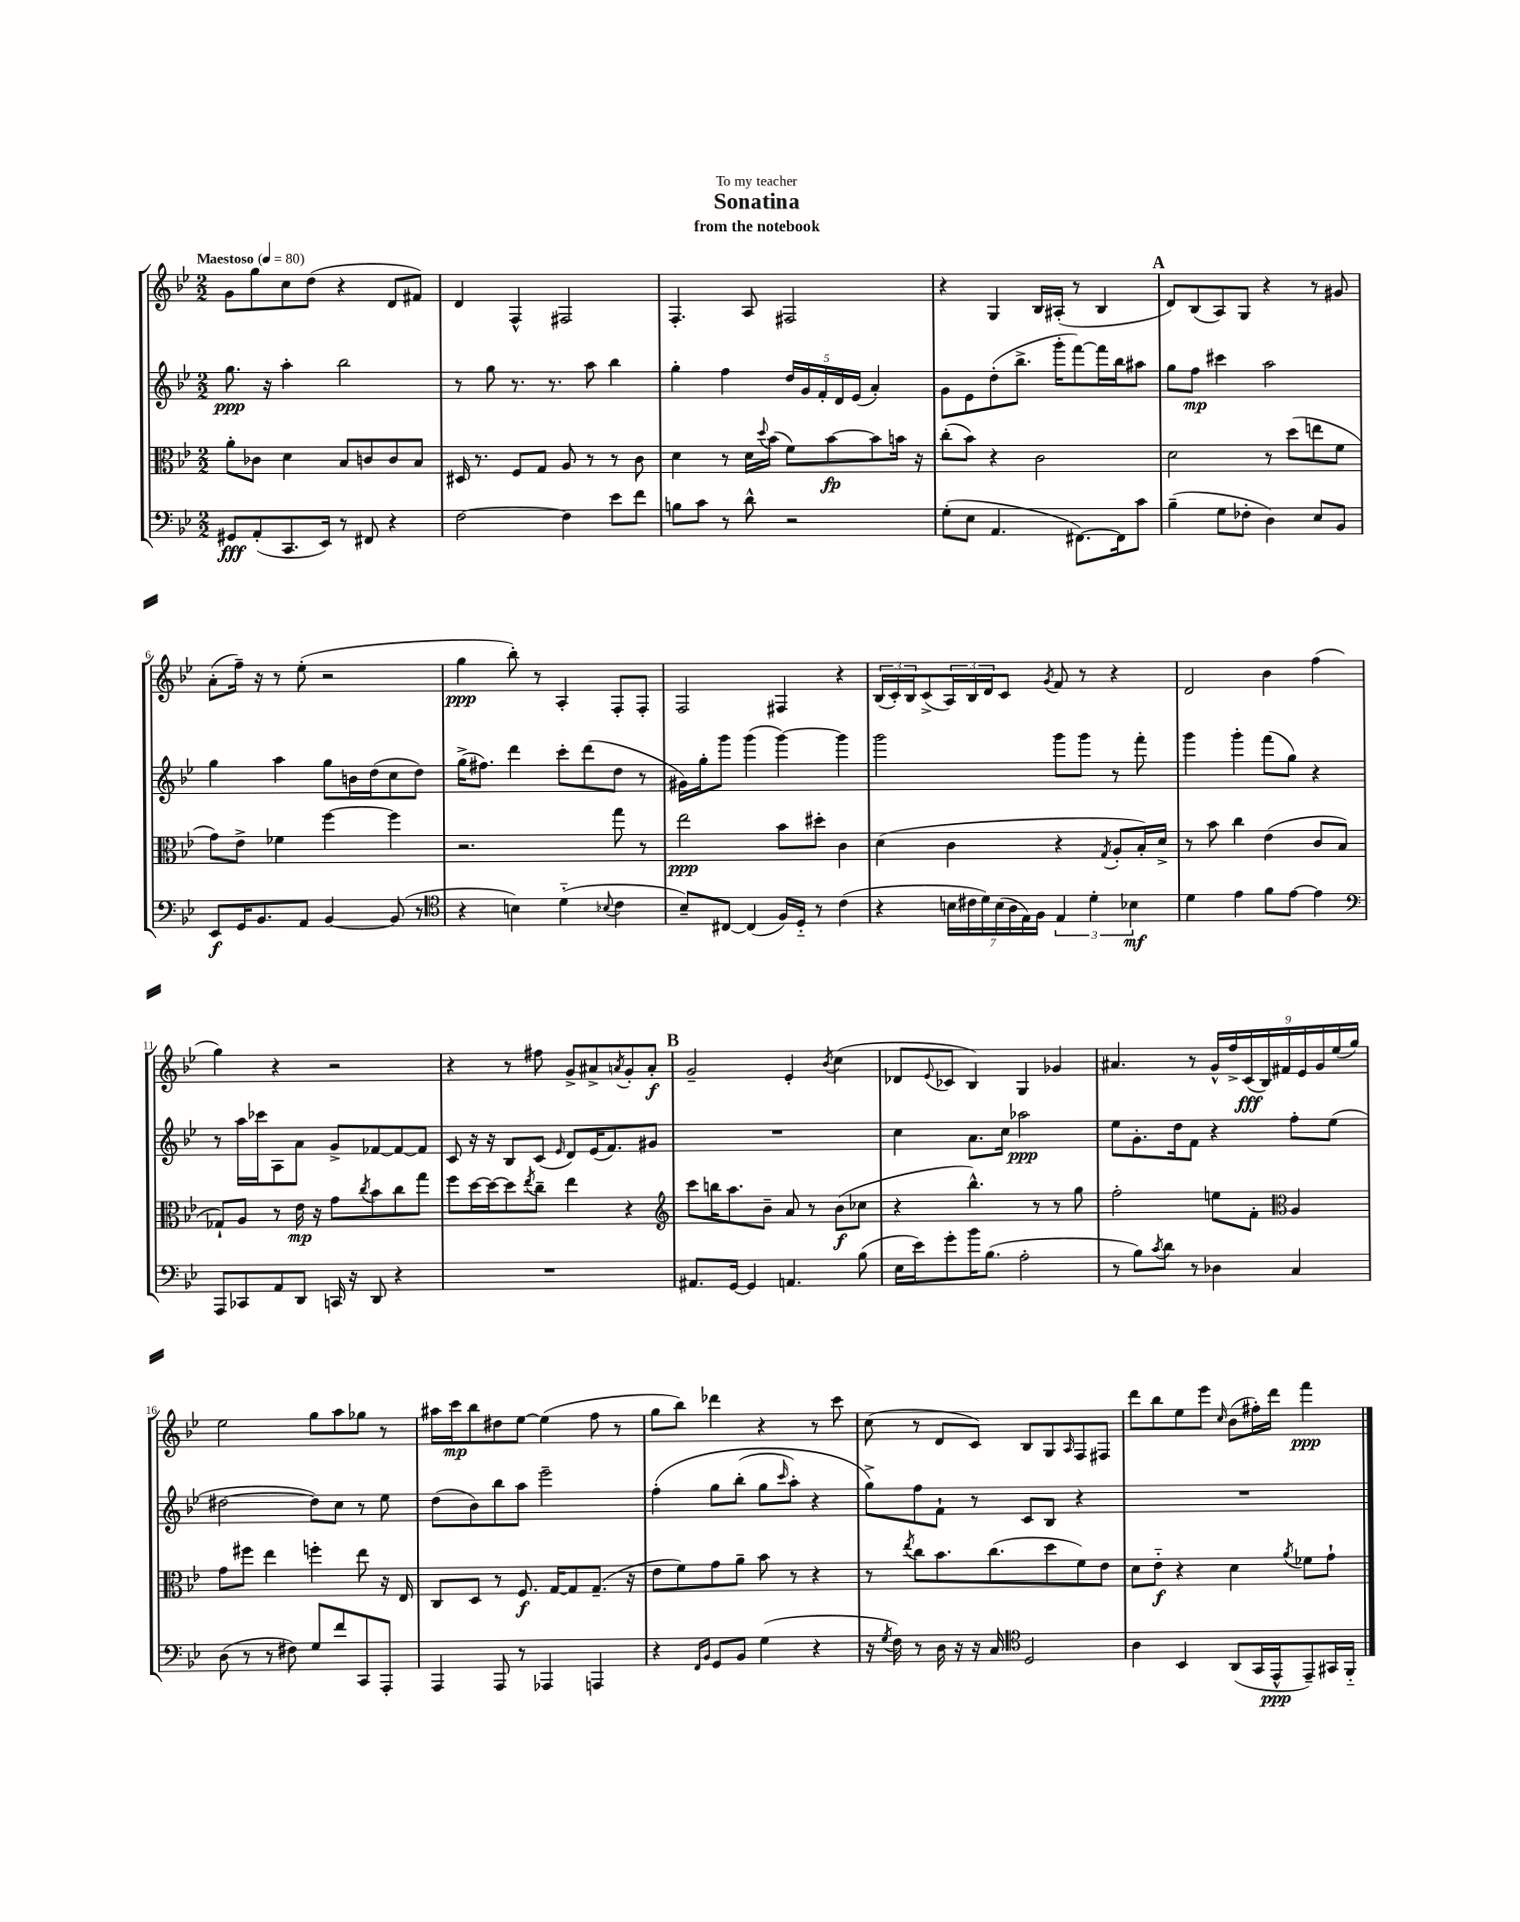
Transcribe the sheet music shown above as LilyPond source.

\header { title = "Sonatina" subtitle = "from the notebook" dedication = "To my teacher" }
<<
\new StaffGroup <<
\new Staff = "s0" {
    \clef treble \key bes \major \numericTimeSignature \time 2/2 \tempo "Maestoso" 4 = 80
    g'8 g''8 c''8 d''8( r4 d'8 fis'8) |
    d'4 f4-^ fis2 |
    f4.-. a8 fis2 |
    r4 g4 bes16 ais16-.( r8 bes4 |
    \mark \markup { \bold "A" } d'8) bes8( a8) g8 r4 r8 gis'8 |
    a'8-.( f''16--) r16 r8 ees''8-.( r2 |
    g''4\ppp bes''8-.) r8 a4-. f8-. f8-. |
    f2 fis4 r4 |
    \tuplet 3/2 { bes16( c'16-.) bes16 } c'8->( \tuplet 3/2 { a16) bes16 d'16 } c'8 \acciaccatura { g'8 } f'8 r8 r4 |
    d'2 bes'4 f''4( |
    g''4) r4 r2 |
    r4 r8 fis''8 g'8-> ais'8-> \acciaccatura { a'8 } g'8-. a'8-.\f |
    \mark \markup { \bold "B" } g'2-- ees'4-. \acciaccatura { bes'8 } c''4( |
    des'8 \appoggiatura { ees'8 } ces'8 bes4) g4 ges'4 |
    ais'4. r8 \tuplet 9/8 { g'16-^ f''16-> c'16\fff( bes16) fis'16 ees'16 g'16 ees''16( g''16) } |
    ees''2 g''8 a''8 ges''8 r8 |
    ais''16 c'''16\mp bes''8 dis''8 ees''8~ ees''4( f''8 r8 |
    g''8 bes''8) des'''4 r4 r8 c'''8 |
    c''8( r8 d'8 c'8) bes8 g8 \grace { a16 } f8 fis8 |
    d'''8 bes''8 ees''8 ees'''8 \grace { c''16 } bes'8( fis''16-.) d'''16 f'''4\ppp \bar "|." |
}
\new Staff = "s1" {
    \clef treble \key bes \major \numericTimeSignature \time 2/2
    g''8.\ppp r16 a''4-. bes''2 |
    r8 g''8 r8. r8. a''8 bes''4 |
    g''4-. f''4 \tuplet 5/4 { d''16 g'16 f'16-. d'16 ees'16( } a'4-.) |
    g'8 ees'8 d''8-.( bes''8.-> g'''16-. f'''8~) f'''16 bes''16 ais''8 |
    \mark \markup { \bold "A" } g''8 f''8\mp cis'''4 a''2 |
    g''4 a''4 g''8 b'16 d''16( c''8 d''8) |
    g''16->( fis''8.) d'''4 c'''8-. d'''8( d''8 r8 |
    gis'16) g''16-. g'''8 g'''4( g'''4~) g'''4 |
    g'''2 g'''8 g'''8 r8 f'''8-. |
    g'''4 g'''4-. f'''8( g''8) r4 |
    r8 a''16 ces'''16 a8 a'8 g'8-> fes'8~ fes'8~ fes'8 |
    c'8 r16 r16 bes8 c'8( \grace { ees'16 } d'8) ees'16( f'8.) gis'8 |
    \mark \markup { \bold "B" } R1 |
    c''4 a'8. c''16 aes''2\ppp |
    ees''8 g'8.-. d''16 f'8 r4 f''8-. ees''8( |
    dis''2~ dis''8) c''8 r8 ees''8 |
    d''8( bes'8) bes''8 a''8 ees'''2-- |
    f''4-.\( g''8 bes''8-.( g''8 \grace { c'''16 } a''8-.) r4 |
    g''8->\) f''8 f'8-! r8 c'8 bes8 r4 |
    R1 \bar "|." |
}
\new Staff = "s2" {
    \clef alto \key bes \major \numericTimeSignature \time 2/2
    a'8-. ces'8 d'4 bes8 c'8 c'8 bes8 |
    dis16 r8. f8 g8 a8 r8 r8 c'8 |
    d'4 r8 d'16 \appoggiatura { d''8 } bes'16( f'8) bes'8~\fp bes'8 b'16 r16 |
    c''8-.( bes'8) r4 c'2 |
    \mark \markup { \bold "A" } d'2 r8 d''8( e''8 f'8 |
    g'8) ees'8-> fes'4 f''4~ f''4 |
    r2. g''8 r8 |
    ees''2\ppp bes'8 dis''8-. c'4 |
    d'4( c'4 r4 \acciaccatura { g8 } a8-. bes16-.) d'16-> |
    r8 bes'8 c''4 ees'4( c'8 bes8 |
    ges8-!) a8 r8 ees'16\mp r16 g'8 \acciaccatura { c''8 } bes'8 c''8 g''8 |
    f''8 d''16~ d''16~ d''8 \acciaccatura { ees''8 } c''8-- ees''4 r4 |
    \mark \markup { \bold "B" } \clef treble c'''8 b''16 a''8. bes'8-- a'8 r8 bes'8\f( ces''8 |
    r4 bes''4.-^) r8 r8 g''8 |
    f''2-. e''8 f'8-. \clef alto a4 |
    g'8 fis''8 ees''4 f''4-. ees''8 r16 ees16 |
    c8 d8 r8 f8.\f g16~ g8 g8.--( r16 |
    ees'8 f'8) g'8 a'8-- bes'8 r8 r4 |
    r8 \acciaccatura { ees''8 } c''8 bes'8. c''8.( d''8 f'8) ees'8 |
    d'8 ees'8-_\f r4 d'4 \acciaccatura { a'8 } fes'8 g'8-! \bar "|." |
}
\new Staff = "s3" {
    \clef bass \key bes \major \numericTimeSignature \time 2/2
    gis,8\fff a,8-.( c,8. ees,16) r8 fis,8 r4 |
    f2~ f4 ees'8 f'8 |
    b8 c'8 r8 d'8-^ r2 |
    g8-.( ees8 a,4. fis,8.~) fis,16 c'8 |
    \mark \markup { \bold "A" } bes4--( g8 fes8-. d4) ees8 bes,8 |
    ees,8\f g,16 bes,8. a,8 bes,4~ bes,8( r8 |
    \clef tenor r4 b4) d'4-_( \appoggiatura { bes8 } c'4 |
    bes8--) cis8~ cis4( f16) d16-_ r8 c'4( |
    r4 \tuplet 7/4 { b16 cis'16 d'16) b16( a16 ees16) f16 } \tuplet 3/2 { ees4 d'4-. bes4\mf } |
    d'4 ees'4 f'8 ees'8~ ees'4 |
    \clef bass a,,8 ces,8 a,8 d,8 c,16 r16 d,8 r4 |
    R1 |
    \mark \markup { \bold "B" } ais,8. g,16~ g,4 a,4. bes8( |
    ees16 ees'16) g'8-. bes'16 bes8.( a2-. |
    r8 bes8) \acciaccatura { c'8 } d'8 r8 des4 c4 |
    d8( r8 r8 fis8) g8 f'8 c,8 a,,8-. |
    a,,4 a,,8 r8 aes,,4 a,,4 |
    r4 \grace { f,16 bes,16 } g,8 bes,8 g4( r4 |
    r16 \acciaccatura { g8 } f16) r8 d16 r16 r16 c16 \clef tenor d2 |
    a4 bes,4 a,8( g,16 ees,16-^\ppp ees,8--) gis,16 f,16-_ \bar "|." |
}
>>
>>
